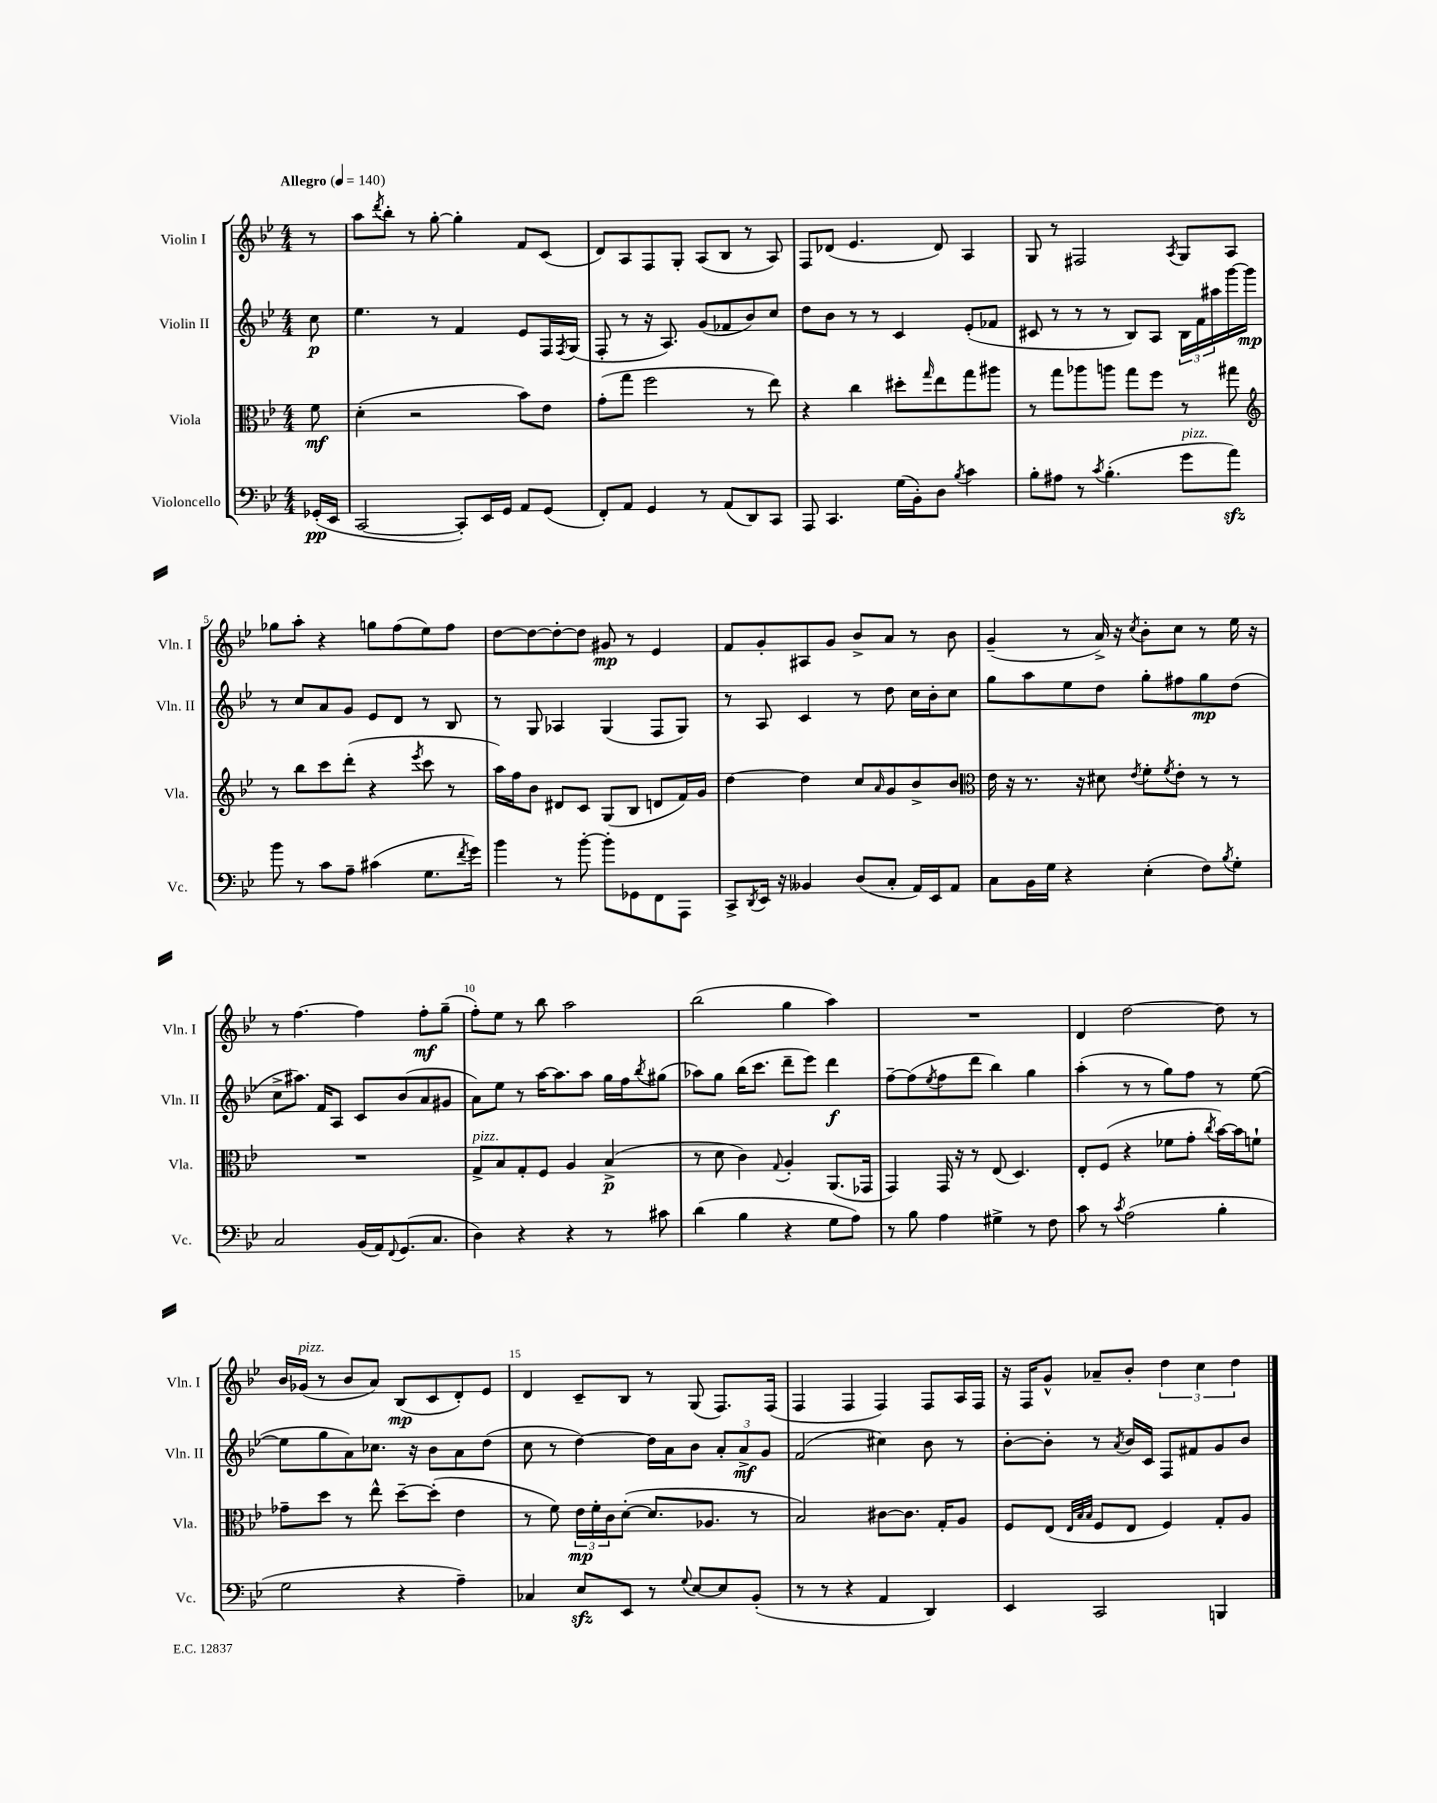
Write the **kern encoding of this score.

**kern	**dynam	**kern	**dynam	**kern	**dynam	**kern	**dynam
*part4	*part4	*part3	*part3	*part2	*part2	*part1	*part1
*staff4	*staff4	*staff3	*staff3	*staff2	*staff2	*staff1	*staff1
*I"Violoncello	*	*I"Viola	*	*I"Violin II	*	*I"Violin I	*
*I'Vc.	*	*I'Vla.	*	*I'Vln. II	*	*I'Vln. I	*
*clefF4	*	*clefC3	*	*clefG2	*	*clefG2	*
*k[b-e-]	*	*k[b-e-]	*	*k[b-e-]	*	*k[b-e-]	*
*M4/4	*	*M4/4	*	*M4/4	*	*M4/4	*
*MM140	*	*MM140	*	*MM140	*	*MM140	*
=	=	=	=	=	=	=	=
!	!	!	!	!	!	!LO:TX:a:B:t=Allegro	!
(16GG-X'/LL	pp	8f\	mf	8cc\	p	8r	.
16EE-/JJ	.	.	.	.	.	.	.
=1	=1	=1	=1	=1	=1	=1	=1
[2CC/	.	(4d'\	.	4.ee-\	.	8aa\L	.
.	.	.	.	.	.	8qddd/	.
.	.	.	.	.	.	8bb-'\J	.
.	.	2r	.	.	.	8r	.
.	.	.	.	8r	.	[8gg'\	.
8CC'/L])	.	.	.	4f/	.	4gg'\]	.
16EE-/L	.	.	.	.	.	.	.
16GG/JJ	.	.	.	.	.	.	.
8AA/L	.	8b-\L)	.	8e-/L	.	8f/L	.
(8GG/J	.	8e-\J	.	16F/L	.	(8c/J	.
.	.	.	.	8qF/	.	.	.
.	.	.	.	(16G/JJ	.	.	.
=2	=2	=2	=2	=2	=2	=2	=2
8FF'/L)	.	(8g'\L	.	8F'/	.	8d/L)	.
8AA/J	.	8gg\J	.	8r	.	8A/	.
4GG/	.	2ff\	.	16r	.	8F/	.
.	.	.	.	8.A/)	.	.	.
.	.	.	.	.	.	8G'/J	.
8r	.	.	.	(8g/L	.	(8A/L	.
(8AA/L	.	.	.	8f-X/	.	8B-/J	.
8DD/)	.	8r	.	8b-/)	.	8r	.
8CC/J	.	8ee-\)	.	8cc/J	.	8A/)	.
=3	=3	=3	=3	=3	=3	=3	=3
8AAA/	.	4r	.	8dd\L	.	8F/L	.
4.CC/	.	.	.	8b-\J	.	(8d-X/J	.
.	.	4cc\	.	8r	.	4.e-/	.
.	.	.	.	8r	.	.	.
(16G\LL	.	8dd#X'\L	.	4c/	.	.	.
16BB-'\J)	.	.	.	.	.	.	.
.	.	16qqgg/	.	.	.	.	.
8D\J	.	8ee-\	.	.	.	8d-/)	.
8qB-/	.	.	.	.	.	.	.
4c\	.	8gg\	.	(8e-'/L	.	4A/	.
.	.	8aa#X\J	.	8f-X/J	.	.	.
=4	=4	=4	=4	=4	=4	=4	=4
8B-'\L	.	8r	.	8c#X/	.	8G/	.
8A#X\J	.	8gg\L	.	8r	.	8r	.
8r	.	8aa-X\	.	8r	.	2F#X/	.
8qc/	.	.	.	.	.	.	.
(4.B-'\	.	8aan\J	.	8r	.	.	.
.	.	8gg\L	.	8B-/L)	.	.	.
.	.	8ff\J	.	8A/J	.	.	.
.	.	.	.	.	.	8qA/	.
!LO:TX:a:i:t=pizz.	!	!	!	!	!	!	!
8g\L	.	8r	.	24B-\LL	.	8G/L	.
.	.	.	.	24f\	.	.	.
.	.	.	.	24aa#X\	.	.	.
8azz\J)	.	8gg#X\	.	[16ggg\	.	8A/J	.
.	.	.	.	16ggg\JJ]	mp	.	.
!!LO:LB:g=z
=5	=5	=5	=5	=5	=5	=5	=5
*	*	*clefG2	*	*	*	*	*
8b-\	.	8r	.	8r	.	8gg-X\L	.
8r	.	8bb-\L	.	8cc/L	.	8aa'\J	.
8c\L	.	8ccc\	.	8a/	.	4r	.
8A~\J	.	(8ddd'\J	.	8g/J	.	.	.
(4c#X\	.	4r	.	8e-/L	.	8ggn\L	.
.	.	.	.	8d/J	.	(8ff\	.
.	.	8qeee-/	.	.	.	.	.
8.G\L	.	8ccc\	.	8r	.	8ee-\)	.
.	.	8r	.	8B-/	.	8ff\J	.
8qf/	.	.	.	.	.	.	.
16g\Jk)	.	.	.	.	.	.	.
=6	=6	=6	=6	=6	=6	=6	=6
4b-\	.	16aa\LL)	.	8r	.	[8dd\L	.
.	.	16ff\J	.	.	.	.	.
.	.	8b-\J	.	8G/	.	8dd\_	.
8r	.	8d#X/L	.	4A-X/	.	8dd'\_	.
[8b-'\	.	8c/J	.	.	.	8dd\J]	.
8b-'\L]	.	(8G/L	.	(4G/	.	8g#X/	mp
8GG-X\	.	8B-/J	.	.	.	8r	.
8FF\	.	8dn/L	.	8F/L	.	4e-/	.
8AAA\J	.	16f/L)	.	8G/J)	.	.	.
.	.	16g/JJ	.	.	.	.	.
=7	=7	=7	=7	=7	=7	=7	=7
8CC^/L	.	[4dd\	.	8r	.	8f/L	.
8qDD/	.	.	.	.	.	.	.
16EE-/Jk	.	.	.	8A/	.	8g'/	.
16r	.	.	.	.	.	.	.
4BB--X/	.	4dd\]	.	4c/	.	8A#X/	.
.	.	.	.	.	.	8g/J	.
(8D/L	.	8cc/L	.	8r	.	8b-^/L	.
.	.	16qqa/	.	.	.	.	.
8C'/J	.	8g/	.	8dd\	.	8a/J	.
16AA/LL)	.	8b-^/	.	16cc\LL	.	8r	.
16EE-/J	.	.	.	16b-'\J	.	.	.
8AA/J	.	8b-/J	.	8cc\J	.	8b-\	.
=8	=8	=8	=8	=8	=8	=8	=8
*	*	*clefC3	*	*	*	*	*
8C\L	.	16e-\	.	8gg\L	.	(4g~/	.
.	.	16r	.	.	.	.	.
16BB-\L	.	8.r	.	8aa\	.	.	.
16G\JJ	.	.	.	.	.	.	.
4r	.	.	.	8ee-\	.	8r	.
.	.	16r	.	.	.	.	.
.	.	8d#X\	.	8dd\J	.	16a^/)	.
.	.	.	.	.	.	16r	.
.	.	8qe-/	.	.	.	8qcc/	.
(4E-'\	.	8f'\L	.	8gg'\L	.	8b-'\L	.
.	.	8qf/	.	.	.	.	.
.	.	8e-'\J	.	8ff#X\	.	8cc\J	.
8F\L)	.	8r	.	8gg\	mp	8r	.
8qB-/	.	.	.	.	.	.	.
8G'\J	.	8r	.	(8dd\J	.	16ee-\	.
.	.	.	.	.	.	16r	.
!!LO:LB:g=z
=9	=9	=9	=9	=9	=9	=9	=9
2C/	.	1r	.	8cc^\L	.	8r	.
.	.	.	.	8.aa#X\J)	.	[4.ff\	.
.	.	.	.	16f/KL	.	.	.
.	.	.	.	8A/J	.	.	.
(16BB-/LL	.	.	.	8c/L	.	4ff\]	.
16AA/J)	.	.	.	.	.	.	.
8qqFF/	.	.	.	.	.	.	.
(8.GG/	.	.	.	(8b-/	.	.	.
.	.	.	.	8a/	.	8ff'\L	mf
8.C/J	.	.	.	.	.	.	.
.	.	.	.	8g#X/J	.	(8gg~\J	.
=10	=10	=10	=10	=10	=10	=10	=10
!	!	!LO:TX:a:i:t=pizz.	!	!	!	!	!
4D\)	.	8G^/L	.	8a\L)	.	8ff'\L)	.
.	.	8B-/	.	8ee-\J	.	8ee-\J	.
4r	.	8G'/	.	8r	.	8r	.
.	.	8F/J	.	[16aa\KL	.	8bb-\	.
.	.	.	.	8.aa\]	.	.	.
4r	.	4A/	.	.	.	2aa\	.
.	.	.	.	8aa\J	.	.	.
8r	.	(4B-^/	p	16gg\LL	.	.	.
.	.	.	.	16ff\J	.	.	.
.	.	.	.	8qbb-/	.	.	.
8c#X\	.	.	.	(8gg#X\J	.	.	.
=11	=11	=11	=11	=11	=11	=11	=11
(4d\	.	8r	.	8aa-X\L)	.	(2bb-\	.
.	.	8d\	.	8gg\J	.	.	.
4B-\	.	4c\)	.	(16bb-\KL	.	.	.
.	.	.	.	8.ccc\J	.	.	.
.	.	8qqG/	.	.	.	.	.
4r	.	4A'/	.	8ddd~\L	.	4gg\	.
.	.	.	.	8eee-\J)	.	.	.
8G\L	.	(8.AA/L	.	4ddd\	f	4aa\)	.
8A\J)	.	.	.	.	.	.	.
.	.	16GG-X/Jk	.	.	.	.	.
=12	=12	=12	=12	=12	=12	=12	=12
8r	.	4GG/)	.	[8ff~\L	.	1r	.
8B-\	.	.	.	(8ff\]	.	.	.
.	.	.	.	8qee-/	.	.	.
4A\	.	16GG/	.	8ff\	.	.	.
.	.	16r	.	.	.	.	.
.	.	8r	.	8ddd\J	.	.	.
4G#X^\	.	(8E-/	.	4bb-\)	.	.	.
.	.	4.D/)	.	.	.	.	.
8r	.	.	.	4gg\	.	.	.
8F\	.	.	.	.	.	.	.
=13	=13	=13	=13	=13	=13	=13	=13
8c\	.	8E-'/L	.	(4aa'\	.	4d/	.
8r	.	(8F/J	.	.	.	.	.
8qc/	.	.	.	.	.	.	.
(2A\	.	4r	.	8r	.	[2dd\	.
.	.	.	.	8r	.	.	.
.	.	8f-X\L	.	8gg\L)	.	.	.
.	.	8g'\J	.	8ff\J	.	.	.
.	.	8qcc/	.	.	.	.	.
4B-'\	.	[16b-\LL)	.	8r	.	8dd\]	.
.	.	16b-\J]	.	.	.	.	.
.	.	8fn`\J	.	([8ee-\	.	8r	.
!!LO:LB:g=z
=14	=14	=14	=14	=14	=14	=14	=14
2G\	.	8g-X~\L	.	8ee-\L]	.	16b-/LL	.
!	!	!	!	!	!	!LO:TX:a:i:t=pizz.	!
.	.	.	.	.	.	(16g-X/JJ	.
.	.	8dd\J	.	8gg\	.	8r	.
.	.	8r	.	8a\)	.	8b-/L	.
.	.	8ee-^^\	.	8.cc-X\J	.	8a/J)	.
4r	.	[8dd~\L	.	.	.	(8B-/L	mp
.	.	.	.	16r	.	.	.
.	.	(8dd'\J]	.	8b-\L	.	8c/	.
4A~\)	.	4e-\	.	8a\	.	8d'/)	.
.	.	.	.	(8dd\J	.	8e-/J	.
=15	=15	=15	=15	=15	=15	=15	=15
4C-X/	.	8r	.	8cc\	.	4d/	.
.	.	8f\)	.	8r	.	.	.
8E-zz/L	.	24e-\LL	mp	[4dd\)	.	8c~/L	.
.	.	24f'\	.	.	.	.	.
.	.	24c\J	.	.	.	.	.
8EE-/J	.	([8d'\J	.	.	.	8B-/J	.
8r	.	8.d/L]	.	16dd\LL]	.	8r	.
.	.	.	.	16a\J	.	.	.
8qqG/	.	.	.	.	.	.	.
[8E-/L	.	.	.	8b-\J	.	(8G/	.
.	.	8.A-X/J	.	.	.	.	.
8E-/]	.	.	.	12a'/L	.	8.F/L)	.
.	.	.	.	12a^/	mf	.	.
(8BB-'/J	.	8r	.	.	.	.	.
.	.	.	.	12g/J	.	.	.
.	.	.	.	.	.	(16F/Jk	.
=16	=16	=16	=16	=16	=16	=16	=16
8r	.	2B-/)	.	(2f/	.	4F/	.
8r	.	.	.	.	.	.	.
4r	.	.	.	.	.	4F/	.
4AA/	.	[8c#X\L	.	4cc#X\)	.	4F/)	.
.	.	8.c#\J]	.	.	.	.	.
4DD/)	.	.	.	8b-\	.	8F/L	.
.	.	16G'/KL	.	.	.	.	.
.	.	8A/J	.	8r	.	16A/L	.
.	.	.	.	.	.	16F/JJ	.
=17	=17	=17	=17	=17	=17	=17	=17
4EE-/	.	8F/L	.	[8b-'\L	.	16r	.
.	.	.	.	.	.	16F/KL	.
.	.	(8E-/J	.	8b-'\J]	.	8g^^/J	.
.	.	32qqE-/LLL	.	.	.	.	.
.	.	32qqB-/	.	.	.	.	.
.	.	32qqB-/JJJ	.	.	.	.	.
2CC/	.	8F/L	.	8r	.	8a-X~/L	.
.	.	.	.	8qa/	.	.	.
.	.	8E-/J	.	16b-/LL	.	8b-'/J	.
.	.	.	.	16c/JJ	.	.	.
.	.	4F/)	.	8F/L	.	6dd\	.
.	.	.	.	8f#X/	.	.	.
.	.	.	.	.	.	6cc\	.
4BBBn/	.	8G'/L	.	8g/	.	.	.
.	.	.	.	.	.	6dd\	.
.	.	8A/J	.	8b-/J	.	.	.
==	==	==	==	==	==	==	==
*-	*-	*-	*-	*-	*-	*-	*-
